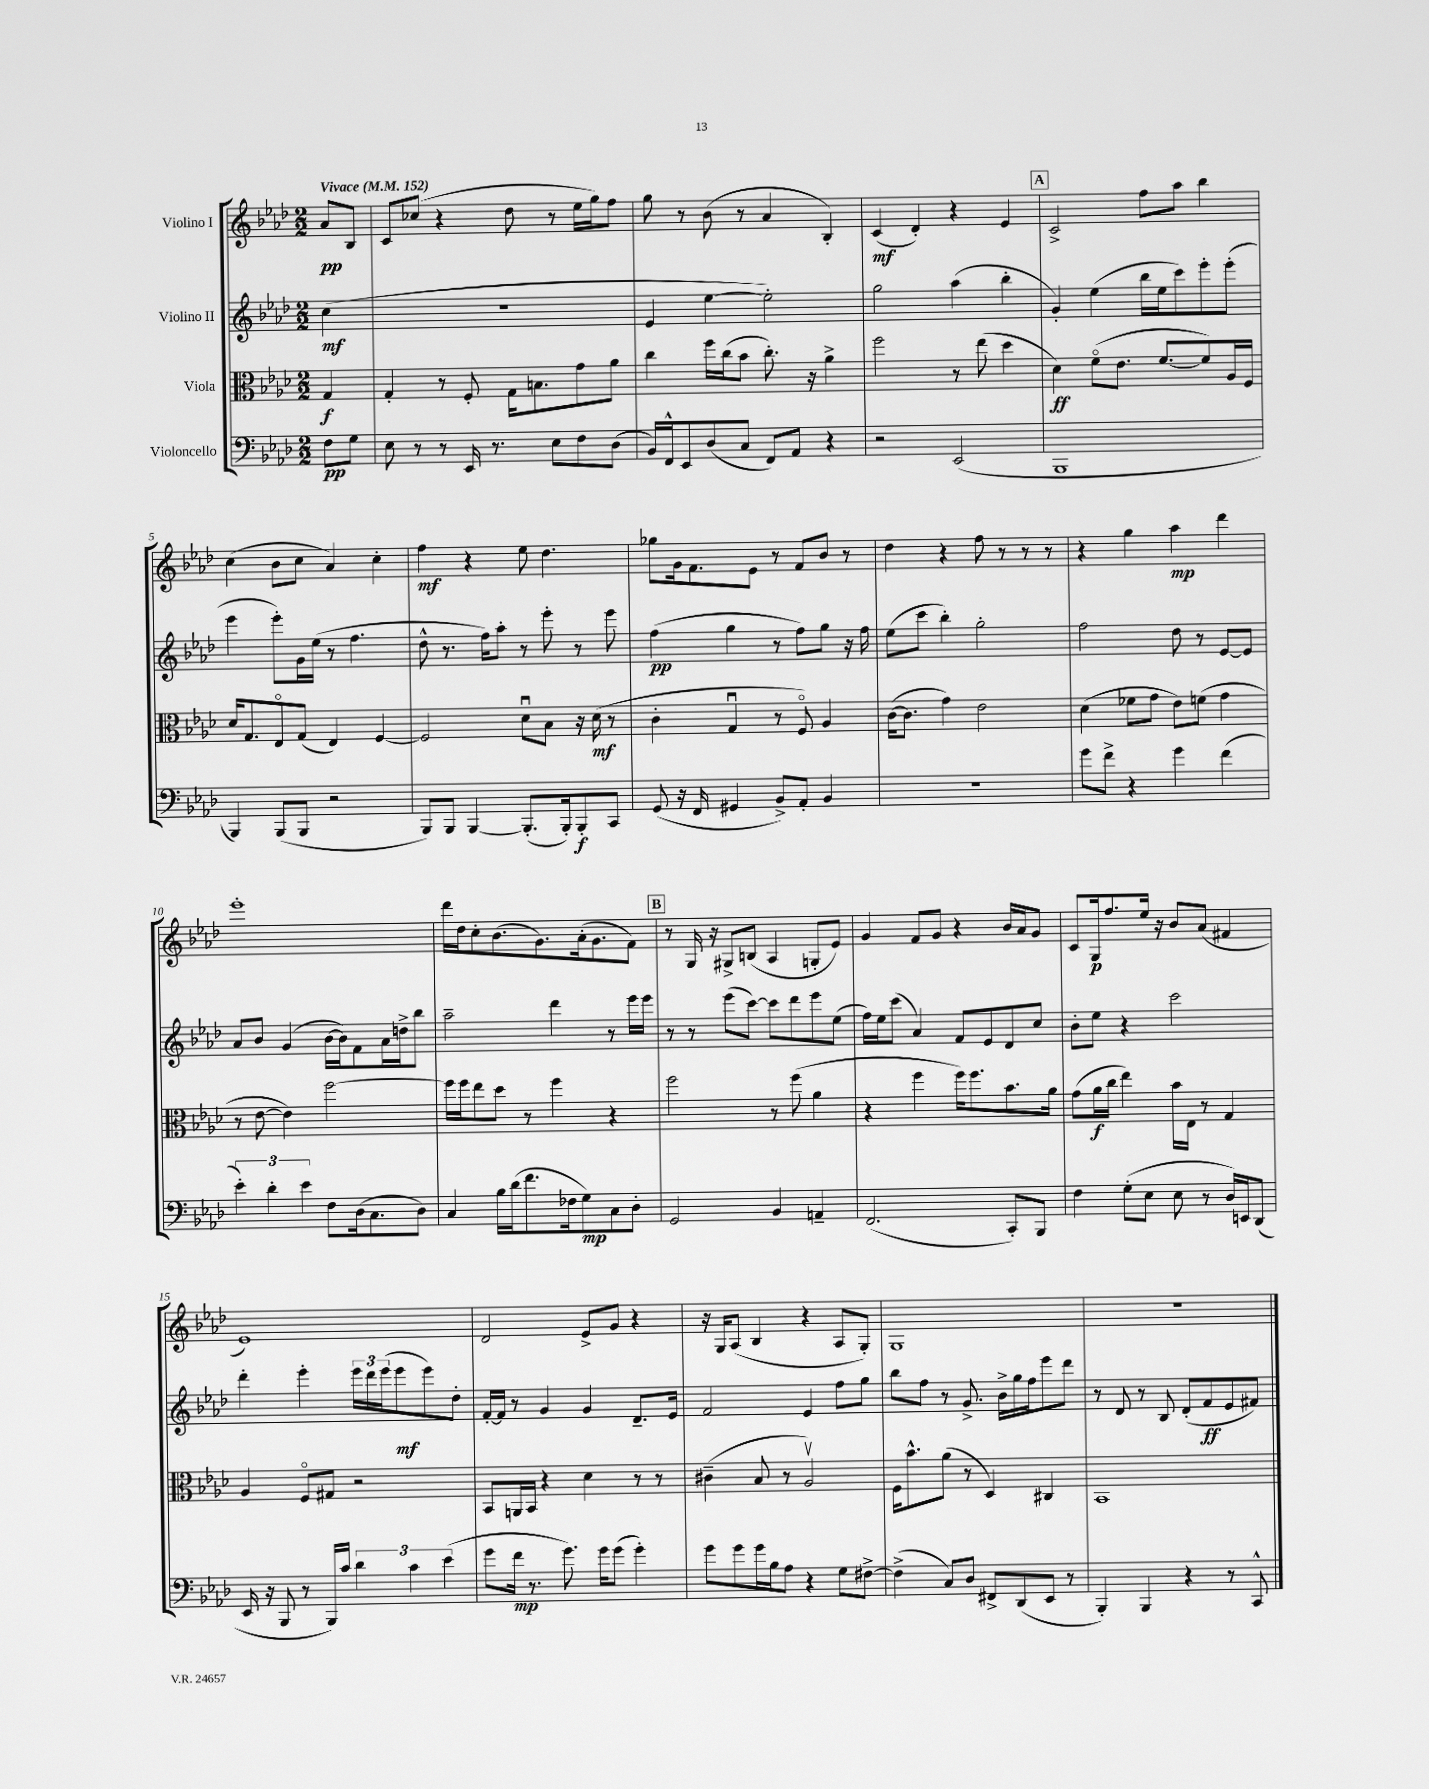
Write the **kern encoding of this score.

**kern	**kern	**kern	**kern
*staff4	*staff3	*staff2	*staff1
*clefF4	*clefC3	*clefG2	*clefG2
*k[b-e-a-d-]	*k[b-e-a-d-]	*k[b-e-a-d-]	*k[b-e-a-d-]
*M2/2	*M2/2	*M2/2	*M2/2
*MM152	*MM152	*MM152	*MM152
8F	4G	(4cc	8a-
8G	.	.	8B-
=	=	=	=
8E-	4G'	1r	8c
8r	.	.	(8cc-
8r	8r	.	4r
16EE-	8F'	.	.
8.r	.	.	.
.	16G	.	8dd-
.	8.B	.	.
8E-	.	.	8r
8F	8g	.	16ee-
.	.	.	16gg)
(8D-	8a-	.	8ff
=	=	=	=
16BB-)	4cc	4e-	8gg
16FF^^	.	.	.
8EE-	.	.	8r
(8D-	16ff	[4ee-	(8b-
.	(16cc	.	.
8C	8b-	.	8r
8FF)	8.cc')	2ee-'])	4a-
8AA-	.	.	.
.	16r	.	.
4r	4a-^	.	4B-')
=	=	=	=
2r	2ff	2gg	(4c
.	.	.	4d-')
(2EE-	8r	(4aa-	4r
.	(8ee-	.	.
.	4dd-	4bb-'	4e-
=	=	=	=
1BBB-	4d-)	4g')	2c^
.	(8fo	(4ee-	.
.	8.e-	.	.
.	.	16bb-	8ff
.	[8.f	16ee-	.
.	.	8ccc)	8aa-
.	8f])	8eee-'	4bb-
.	16A-	(8eee-'	.
.	16F	.	.
=	=	=	=
4BBB-)	16d-	4eee-	(4cc
.	8.G	.	.
(8BBB-	8E-o	8eee-')	8b-
8BBB-	(8G	16g	8cc
.	.	(16ee-	.
2r	4E-)	8r	4a-)
.	.	4.ff	.
.	[4F	.	4cc'
=	=	=	=
8BBB-)	2F]	8dd-^^	4ff
8BBB-	.	8.r	.
[4BBB-	.	.	4r
.	.	16ff)	.
.	.	8aa-'	.
(8.BBB-']	8d-u	8r	8ee-
.	8B-	8eee-'	4.dd-
16BBB-')	.	.	.
8BBB-'	16r	8r	.
.	(16d-	.	.
8CC	8r	8eee-	.
=	=	=	=
(8GG	4c'	(4ff	8gg-
16r	.	.	16g
16FF	.	.	8.f
4GG#	4Gu	4gg	.
.	.	.	8e-
8BB-^)	8r	8r	8r
8AA-'	8Fo)	8ff)	8f
4BB-	4A-	8gg	8b-
.	.	16r	8r
.	.	16ff	.
=	=	=	=
1r	([16c	(8ee-	4dd-
.	8.c]	.	.
.	.	8ccc	.
.	4g)	4bb-')	4r
.	2e-	2gg'	8ff
.	.	.	8r
.	.	.	8r
.	.	.	8r
=	=	=	=
8g	(4d-	2ff	4r
8f^	.	.	.
4r	8f-	.	4gg
.	8g	.	.
4g	8e-)	8dd-	4aa-
.	(8f	8r	.
(4f	4g	[8e-	4ddd-
.	.	8e-]	.
=	=	=	=
6e-')	8r	8a-	1eee-'
.	[8e-	8b-	.
6d-'	.	.	.
.	4e-])	(4g	.
6e-	.	.	.
8F	[2ff	[16b-	.
.	.	16b-])	.
(16D-	.	8f	.
8.C	.	.	.
.	.	16a-	.
.	.	16dd^	.
8D-)	.	8bb-	.
=	=	=	=
4C	16ff]	2aa-~	16ddd-
.	16ff	.	16dd-
.	8ee-	.	8cc'
16B-	8dd-	.	(8.b-
(16d-	.	.	.
8.f	8r	.	.
.	.	.	8.g)
.	4ff	4ddd-	.
16F-	.	.	.
8G)	.	.	(16a-'
.	.	.	8.g
8C	4r	8r	.
8D-'	.	16eee-	8f)
.	.	16eee-	.
=	=	=	=
2GG	2ff	8r	8r
.	.	8r	16G
.	.	.	16r
.	.	(8eee-	8G#^
.	.	[8ccc)	(8B
4BB-	8r	8ccc]	4A-
.	(8ff	8ddd-	.
4AA~	4a-	8eee-	8G'
.	.	(8ee-	8e-)
=	=	=	=
(2.FF	4r	16ff)	4g
.	.	16ee-	.
.	.	(8ccc	.
.	4ff	4a-)	8f
.	.	.	8g
.	16ff)	8f	4r
.	8.ff	.	.
.	.	8e-	.
8CC')	8.b-	8d-	16b-
.	.	.	16a-
8BBB-	.	8cc	8g
.	16a-	.	.
=	=	=	=
4F	(8g	8b-'	8c
.	16a-	8ee-	16G
.	16cc	.	8.ff
(8G'	4ee-)	4r	.
8E-	.	.	16ee-
.	.	.	16r
8E-	16b-	2ccc	8b-
.	16E-	.	.
8r	8r	.	(8a-
16D-)	4G	.	4f#
16EE	.	.	.
(8DD-	.	.	.
=	=	=	=
16EE-	4A-	4ddd-'	1e-)
16r	.	.	.
8BBB-	.	.	.
8r	8Fo	4eee-'	.
16BBB-)	8G#	.	.
16c	.	.	.
6d-	2r	24eee-	.
.	.	24ddd-	.
.	.	(24eee-	.
.	.	8eee-	.
6c	.	.	.
.	.	8eee-)	.
(6e-	.	.	.
.	.	8dd-'	.
=	=	=	=
8g	8BB-	[16f'	2d-
.	.	16f]	.
16f	16AA	8r	.
8.r	16BB-	.	.
.	4r	4g	.
8.g)	.	.	.
.	4d-	4g	8e-^
16g	.	.	.
(8g	.	.	8g
4g')	8r	8.d-~	4r
.	8r	.	.
.	.	16e-	.
=	=	=	=
8g	(4c#~	2f	16r
.	.	.	16G
8g	.	.	(8A-
16g	8B-	.	4B-
16B-	.	.	.
8A-	8r	.	.
4r	2A-v)	4e-	4r
8G	.	8ff	8A-
[8F#^	.	8gg	8G')
=	=	=	=
(4F#^]	16F	8bb-	1G
.	8.b-^^	.	.
.	.	8ff	.
8C)	(8a-	8r	.
8D-	8r	8.g^	.
8FF#^	4D-)	.	.
.	.	16b-^	.
(8DD-	.	16gg	.
.	.	16ff	.
8EE-	4C#	8eee-	.
8r	.	8ddd-	.
=	=	=	=
4BBB-')	1BB-	8r	1r
.	.	8d-	.
4BBB-	.	8r	.
.	.	8B-	.
4r	.	(8d-'	.
.	.	8f	.
8r	.	8e-	.
8CC^^	.	8f#)	.
==	==	==	==
*-	*-	*-	*-
